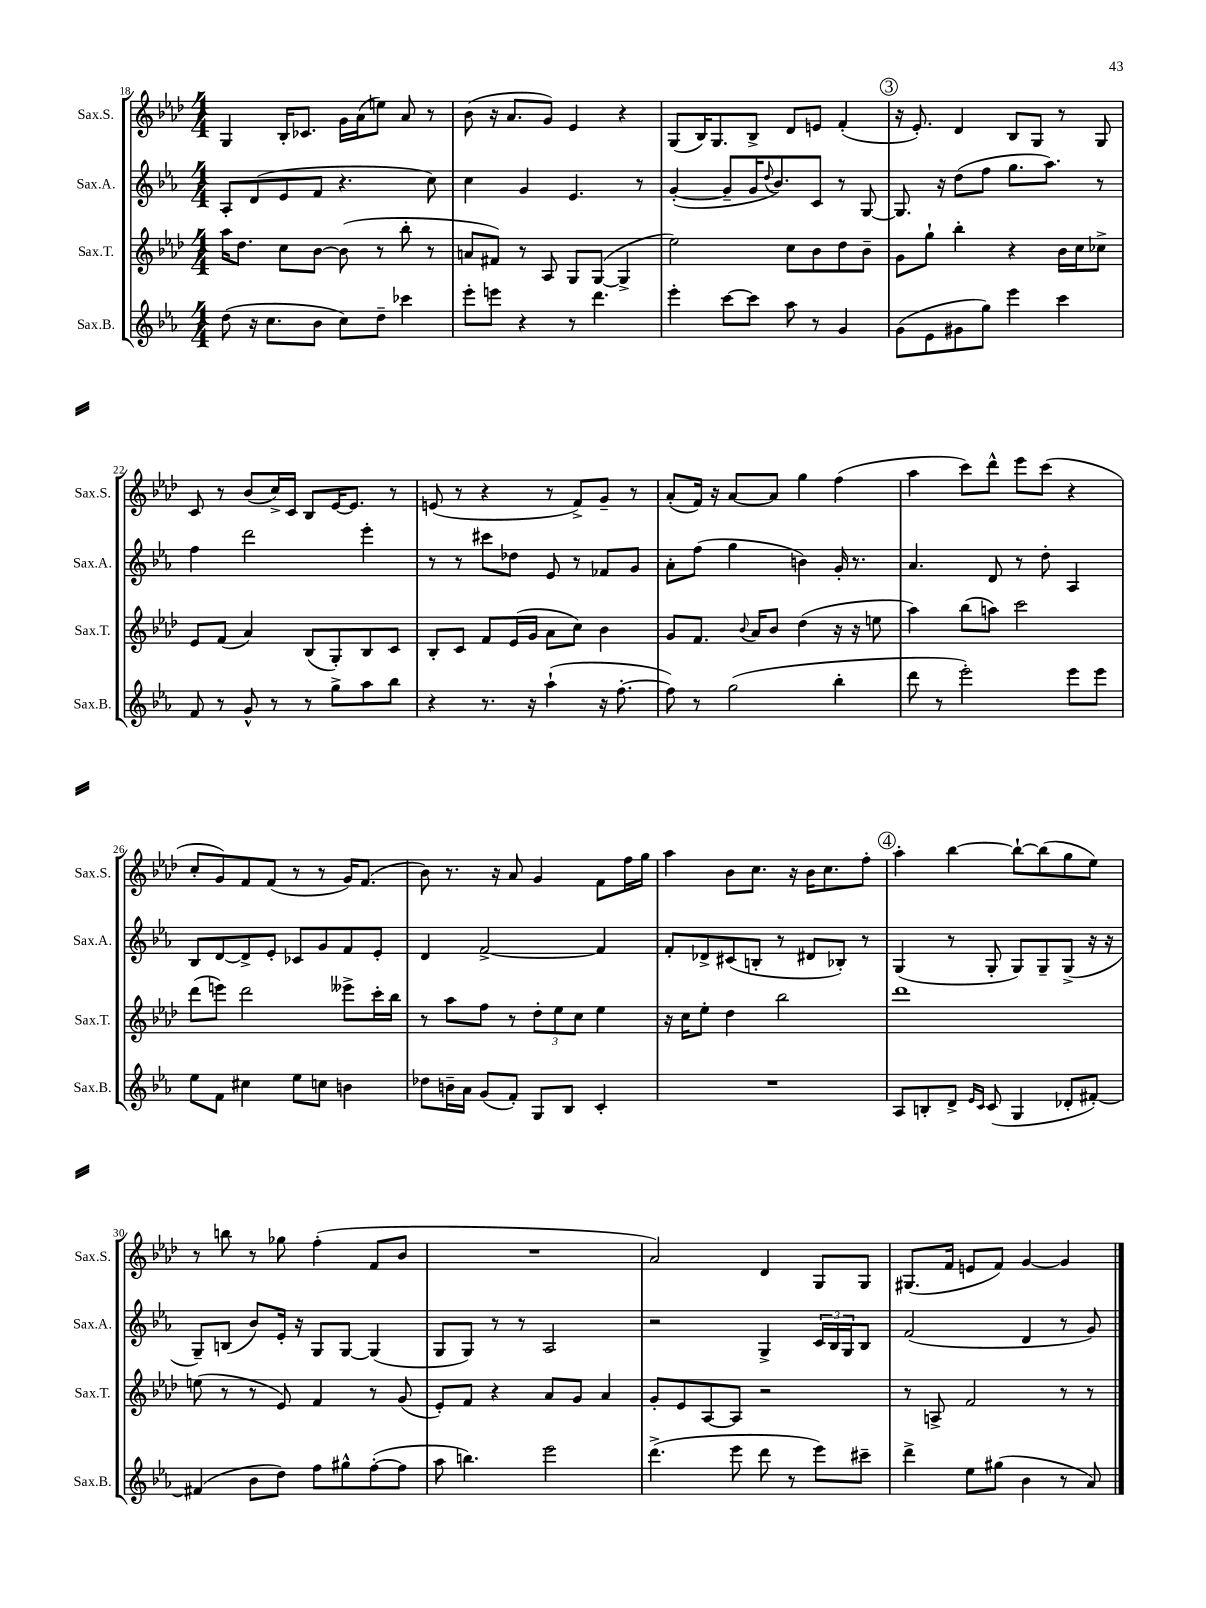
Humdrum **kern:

**kern	**kern	**kern	**kern
*staff4	*staff3	*staff2	*staff1
*clefG2	*clefG2	*clefG2	*clefG2
*k[b-e-a-]	*k[b-e-a-d-]	*k[b-e-a-]	*k[b-e-a-d-]
*M4/4	*M4/4	*M4/4	*M4/4
(8dd	16aa-	8A-'	4G
.	8.dd-	.	.
16r	.	(8d	.
8.cc	.	.	.
.	8cc	8e-	16B-'
.	.	.	8.c-
8b-	[8b-	8f	.
8cc)	(8b-]	4.r	16g
.	.	.	(16a-
8dd~	8r	.	8ee)
4ccc-	8bb-'	.	8a-
.	8r	8cc)	8r
=	=	=	=
8eee-'	8a	4cc	(8b-
8eee	8f#)	.	16r
.	.	.	8.a-
4r	8r	4g	.
.	8A-	.	8g)
8r	8G	4.e-	4e-
4.ddd	([8G	.	.
.	4G^]	.	4r
.	.	8r	.
=	=	=	=
4eee-'	2ee-)	([4g'	(8G
.	.	.	16B-)
.	.	.	8.G
[8ccc	.	8g~]	.
8ccc]	.	16g	8B-^
.	.	8qqdd	.
.	.	8.b-)	.
8aa-	8cc	.	8d-
8r	8b-	8c	8e
4g	8dd-	8r	(4f'
.	8b-~	[8G	.
=	=	=	=
(8g	8g	8.G]	16r
.	.	.	8.e-')
8e-	8gg`	.	.
.	.	16r	.
8g#	4bb-'	(8dd	4d-
8gg)	.	8ff	.
4eee-	4r	8.gg	8B-
.	.	.	8G
.	.	8.aa-)	.
4ccc	16b-	.	8r
.	16cc	.	.
.	8cc-^	8r	8G
=	=	=	=
8f	8e-	4ff	8c
8r	(8f	.	8r
8g^^	4a-)	2ddd	(8b-
8r	.	.	16cc^)
.	.	.	16c
8r	(8B-	.	8B-
8gg^	8G')	.	[16e-
.	.	.	8.e-]
8aa-	8B-	4eee-'	.
8bb-	8c	.	8r
=	=	=	=
4r	8B-'	8r	(8e
.	8c	8r	8r
8.r	8f	8ccc#	4r
.	(16e-	8dd-	.
16r	16g	.	.
(4aa-`	8a-	8e-	8r
.	8cc)	8r	8f^)
16r	4b-	8f-	8g~
[8.ff'	.	.	.
.	.	8g	8r
=	=	=	=
8ff])	8g	8a-'	(8a-'
8r	8.f	(8ff	16f)
.	.	.	16r
(2gg	.	4gg	[8a-
.	8qqb-	.	.
.	16a-	.	.
.	8b-	.	8a-]
.	(4dd-	4b)	4gg
4bb-'	16r	16g'	(4ff
.	16r	8.r	.
.	8ee	.	.
=	=	=	=
8ddd	4aa-)	4.a-	4aa-
8r	.	.	.
2eee-')	(8bb-	.	8ccc)
.	8aa)	8d	8ddd-^^
.	2ccc	8r	8eee-
.	.	8dd'	(8ccc
8eee-	.	4A-	4r
8eee-	.	.	.
=	=	=	=
8ee-	(8ddd-	8B-	8cc'
8f	8eee)	[8d	8g)
4cc#	2ddd-	8d^]	8f
.	.	8e-'	(8f
8ee-	.	8c-	8r
8cc	.	8g	8r
4b	8eee--^	8f	16g)
.	.	.	(8.f
.	16ccc'	8e-'	.
.	16bb-	.	.
=	=	=	=
8dd-	8r	4d	8b-)
16b~	8aa-	.	8.r
16a-	.	.	.
(8g	8ff	[2f^	.
.	.	.	16r
8f')	8r	.	8a-
8G	12dd-'	.	4g
.	12ee-	.	.
8B-	.	.	.
.	12cc	.	.
4c'	4ee-	4f]	8f
.	.	.	16ff
.	.	.	16gg
=	=	=	=
1r	16r	8f'	4aa-
.	16cc	.	.
.	8ee-'	8d-^	.
.	4dd-	(8c#	8b-
.	.	8B'	8.cc
.	2bb-	8r	.
.	.	.	16r
.	.	8d#	16b-
.	.	.	8.cc
.	.	8B-')	.
.	.	8r	8ff'
=	=	=	=
8A-	1ddd-	(4G	4aa-'
8B'	.	.	.
8d^	.	8r	[4bb-
16qqe-	.	.	.
16qqc	.	.	.
(8c	.	8G'	.
4G	.	8G)	8bb-`_
.	.	8G~	(8bb-]
8d-'	.	(8G^	8gg
[8f#')	.	16r	8ee-)
.	.	16r	.
=	=	=	=
(4f#]	(8ee	8G~)	8r
.	8r	(8B	8bb
8b-	8r	8b-)	8r
8dd)	8e-)	16e-'	8gg-
.	.	16r	.
8ff	4f	8G	(4ff'
8gg#^^	.	[8G	.
([8ff'	8r	(4G]	8f
8ff]	(8g	.	8b-
=	=	=	=
8aa-	8e-')	8G	1r
4.bb)	8f	8G)	.
.	4r	8r	.
.	.	8r	.
2eee-	8a-	2A-	.
.	8g	.	.
.	4a-	.	.
=	=	=	=
(4.ddd^	8g'	2r	2a-)
.	8e-	.	.
.	[8A-	.	.
8eee-	8A-]	.	.
8ddd	2r	4G^	4d-
8r	.	.	.
8eee-)	.	24c	8G
.	.	24B-	.
.	.	24G	.
8ccc#~	.	8B-	8G
=	=	=	=
4ddd^	8r	(2f	(8.G#
.	8A^	.	.
.	.	.	16f
8ee-	2f	.	8e
(8gg#	.	.	8f)
4b-	.	4d	[4g
8r	8r	8r	4g]
8a-)	8r	8g)	.
==	==	==	==
*-	*-	*-	*-
